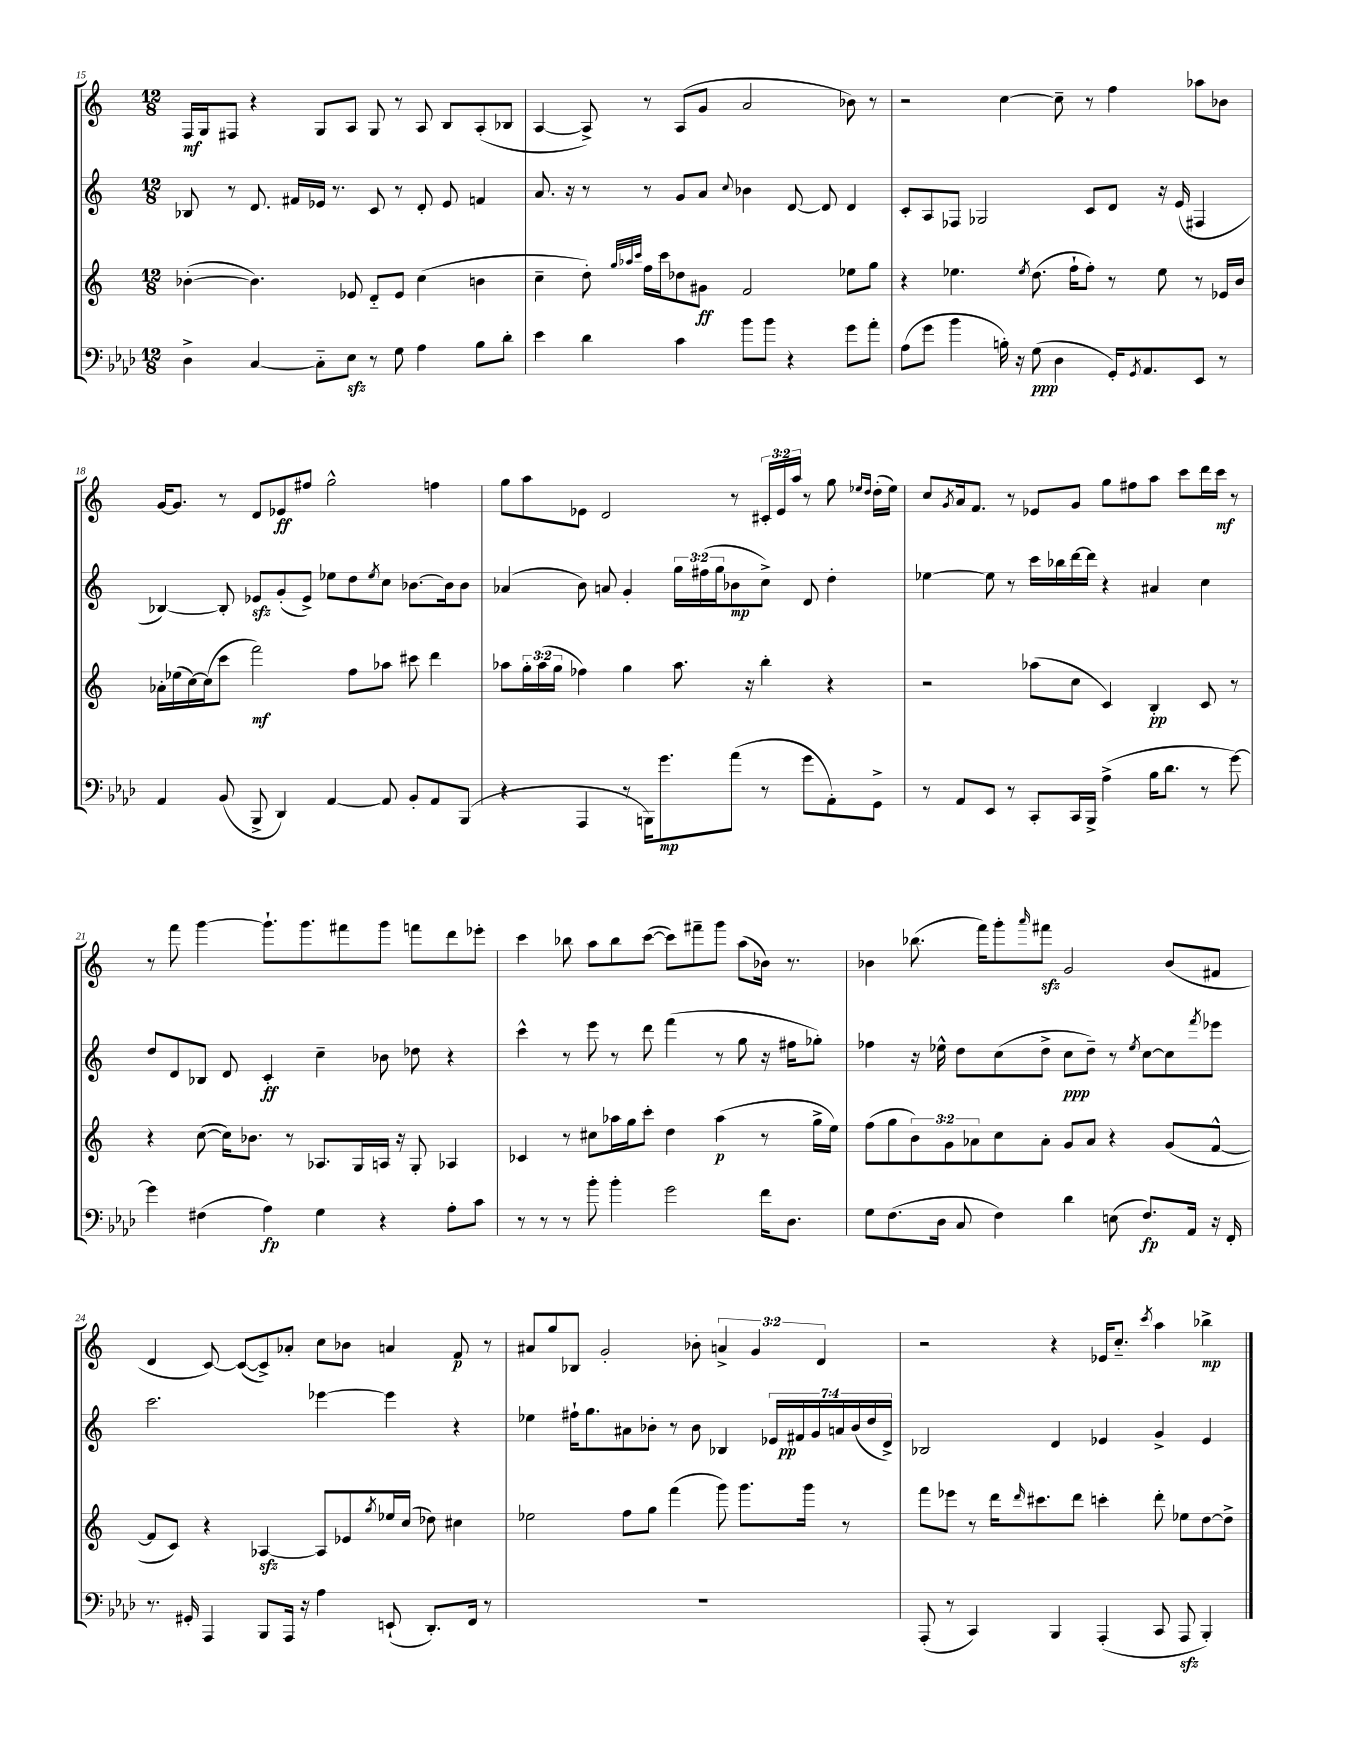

**kern	**dynam	**kern	**dynam	**kern	**dynam	**kern	**dynam
*part4	*part4	*part3	*part3	*part2	*part2	*part1	*part1
*staff4	*staff4	*staff3	*staff3	*staff2	*staff2	*staff1	*staff1
*clefF4	*	*clefG2	*	*clefG2	*	*clefG2	*
*k[b-e-a-d-]	*	*k[]	*	*k[]	*	*k[]	*
*M12/8	*	*M12/8	*	*M12/8	*	*M12/8	*
=15	=15	=15	=15	=15	=15	=15	=15
4D-^\	.	([4b-X'\	.	8B-X/	.	16F/LL	mf
.	.	.	.	.	.	16G/J	.
.	.	.	.	8r	.	8F#X/J	.
[4C/	.	4.b-\])	.	8.d/	.	4r	.
.	.	.	.	16f#X/LL	.	.	.
8C\L]	.	.	.	16e-X/JJ	.	8G/L	.
.	.	.	.	8.r	.	.	.
8E-zz\J	.	8e-X/	.	.	.	8A/J	.
8r	.	8d/L	.	8c/	.	8G/	.
8G\	.	8e-/J	.	8r	.	8r	.
4A-\	.	(4cc\	.	8d'/	.	8A/	.
.	.	.	.	8e-/	.	8B/L	.
8B-\L	.	4bn\	.	4fn/	.	(8A'/	.
8d-'\J	.	.	.	.	.	8B-X/J	.
=16	=16	=16	=16	=16	=16	=16	=16
4e-\	.	4cc~\	.	8.a/	.	[4A/	.
.	.	.	.	16r	.	.	.
4d-\	.	8dd'\)	.	8r	.	8A^/])	.
.	.	32qqgg/LLL	.	.	.	.	.
.	.	32qqaa-X/	.	.	.	.	.
.	.	32qqccc/JJJ	.	.	.	.	.
.	.	16ff\LL	.	8r	.	8r	.
.	.	16ccc\J	.	.	.	.	.
4c\	.	8dd-X\	.	8g/L	.	(8A/L	.
.	.	8g#X\J	ff	8a/J	.	8g/J	.
.	.	.	.	8qqcc/	.	.	.
8b-\L	.	2f/	.	4b-X\	.	2a/	.
8b-\J	.	.	.	.	.	.	.
4r	.	.	.	[8d/	.	.	.
.	.	.	.	8d/]	.	.	.
8g\L	.	8ee-X\L	.	4d/	.	8b-X\)	.
8a-'\J	.	8gg\J	.	.	.	8r	.
=17	=17	=17	=17	=17	=17	=17	=17
(8A-\L	.	4r	.	8c'/L	.	2r	.
8g\J	.	.	.	8A/	.	.	.
4b-\	.	4.ee-X\	.	8F-X/J	.	.	.
.	.	.	.	2G-X/	.	.	.
16Bn'\)	.	.	.	.	.	[4cc\	.
16r	.	.	.	.	.	.	.
.	.	8qee-/	.	.	.	.	.
(8G\	ppp	(8.dd\	.	.	.	.	.
4D-\	.	.	.	.	.	8cc~\]	.
.	.	16ff`\KL	.	.	.	.	.
.	.	8ff'\J)	.	8c/L	.	8r	.
16GG'/KL)	.	8r	.	8d/J	.	4ff\	.
8qGG/	.	.	.	.	.	.	.
8.AA-/	.	.	.	.	.	.	.
.	.	8ee-\	.	16r	.	.	.
.	.	.	.	(16e/	.	.	.
8EE-/J	.	8r	.	4F#X/	.	8aa-X\L	.
8r	.	16e-X/LL	.	.	.	8b-X\J	.
.	.	16b/JJ	.	.	.	.	.
!!LO:LB:g=z
=18	=18	=18	=18	=18	=18	=18	=18
4AA-/	.	16a-X'\LL	.	[4B-X/)	.	[16g/KL	.
.	.	(16ee-X\	.	.	.	8.g/J]	.
.	.	[16cc\)	.	.	.	.	.
.	.	(16cc\J]	.	.	.	.	.
(8BB-/	.	8ccc\J	.	8B-'/]	.	8r	.
8BBB-^/	.	2fff\)	mf	8e-Xzz/L	.	8d/L	.
4DD-/)	.	.	.	(8g'/	.	8e-X/	ff
.	.	.	.	8e-^/J)	.	8ff#X/J	.
[4AA-/	.	.	.	8ee-X\L	.	2gg^^\	.
.	.	8ff\L	.	8dd\	.	.	.
.	.	.	.	8qee-/	.	.	.
8AA-/]	.	8aa-X\J	.	8cc\J	.	.	.
8BB-'/L	.	8ccc#X\	.	[8.b-X\L	.	.	.
8AA-/	.	4ddd\	.	.	.	4ffn\	.
.	.	.	.	16b-\k]	.	.	.
(8BBB-/J	.	.	.	8b-\J	.	.	.
=19	=19	=19	=19	=19	=19	=19	=19
4r	.	8aa-X\L	.	(4a-X/	.	8gg\L	.
.	.	24gg'\L	.	.	.	8aa\	.
.	.	(24aa-\	.	.	.	.	.
.	.	24gg\JJ	.	.	.	.	.
4AAA-/	.	4ff-X\)	.	8b\)	.	8e-X\J	.
.	.	.	.	8an/	.	2d/	.
8r	.	4gg\	.	4g'/	.	.	.
16BBBn\KL)	.	.	.	.	.	.	.
8.g\	mp	.	.	.	.	.	.
.	.	8.aa-\	.	24gg\LL	.	.	.
.	.	.	.	(24ff#X\	.	.	.
.	.	.	.	24gg\J	.	.	.
(8a-\J	.	.	.	8b-X\	mp	8r	.
.	.	16r	.	.	.	.	.
8r	.	4bb'\	.	8cc^\J)	.	24c#X'/LL	.
.	.	.	.	.	.	24e-/	.
.	.	.	.	.	.	24aa/JJ	.
8g\L	.	.	.	8d/	.	8r	.
8AA-'\)	.	4r	.	4dd'\	.	8gg\	.
.	.	.	.	.	.	16qqee-X/LL	.
.	.	.	.	.	.	16qqdd/JJ	.
8GG^\J	.	.	.	.	.	(16dd'\LL	.
.	.	.	.	.	.	16ee-\JJ)	.
=20	=20	=20	=20	=20	=20	=20	=20
8r	.	2r	.	[4ee-X\	.	8cc/L	.
.	.	.	.	.	.	8qg/	.
8AA-/L	.	.	.	.	.	16a/k	.
.	.	.	.	.	.	8.f/J	.
8EE-/J	.	.	.	8ee-\]	.	.	.
8r	.	.	.	8r	.	8r	.
8CC'/L	.	(8aa-X\L	.	16ccc\LL	.	8e-X/L	.
.	.	.	.	16bb-X\	.	.	.
16CC/L	.	8cc\J	.	[16ddd\	.	8g/J	.
16BBB-^/JJ	.	.	.	16ddd\JJ]	.	.	.
(4A-^\	.	4c/)	.	4r	.	8gg\L	.
.	.	.	.	.	.	8ff#X\	.
16B-\KL	.	4B'/	pp	4a#X/	.	8aa\J	.
8.d-\J	.	.	.	.	.	.	.
.	.	.	.	.	.	8ccc\L	.
8r	.	8c/	.	4cc\	.	16ddd\L	.
.	.	.	.	.	.	16ccc\JJ	mf
[8g\)	.	8r	.	.	.	8r	.
!!LO:LB:g=z
=21	=21	=21	=21	=21	=21	=21	=21
4g\]	.	4r	.	8dd/L	.	8r	.
.	.	.	.	8d/	.	8fff\	.
(4F#X\	.	([8cc\	.	8B-X/J	.	[4ggg\	.
.	.	16cc\KL])	.	8d/	.	.	.
.	.	8.b-X\J	.	.	.	.	.
4A-\)	fp	.	.	4c'/	ff	8.ggg`\L]	.
.	.	8r	.	.	.	.	.
.	.	.	.	.	.	8.ggg\	.
4G\	.	8.A-X/L	.	4cc~\	.	.	.
.	.	.	.	.	.	8fff#X\	.
.	.	16G/L	.	.	.	.	.
4r	.	16An/JJ	.	8b-X\	.	8ggg\J	.
.	.	16r	.	.	.	.	.
.	.	8G'/	.	8dd-X\	.	8fffn\L	.
8A-'\L	.	4A-X/	.	4r	.	8ddd\	.
8c\J	.	.	.	.	.	8eee-X'\J	.
=22	=22	=22	=22	=22	=22	=22	=22
8r	.	4c-X/	.	4ccc^^\	.	4ccc\	.
8r	.	.	.	.	.	.	.
8r	.	8r	.	8r	.	8bb-X\	.
8b-'\	.	8cc#X\L	.	8eee\	.	8aa\L	.
4b-'\	.	16aa-X\L	.	8r	.	8bb-\	.
.	.	16gg\J	.	.	.	.	.
.	.	8ccc'\J	.	8ddd\	.	([8ccc\J	.
2g\	.	4dd\	.	(4fff\	.	8ccc\L])	.
.	.	.	.	.	.	8fff#X~\	.
.	.	(4aa-\	p	8r	.	8ggg\J	.
.	.	.	.	8gg\	.	(8aa\L	.
16f\KL	.	8r	.	16r	.	16b-X\Jk)	.
8.D-\J	.	.	.	16ff#X\KL	.	8.r	.
.	.	16gg^\LL	.	8gg-X'\J)	.	.	.
.	.	16ee\JJ)	.	.	.	.	.
=23	=23	=23	=23	=23	=23	=23	=23
8G\L	.	(8ff\L	.	4ff-X\	.	4b-X\	.
(8.F\	.	8gg\	.	.	.	.	.
.	.	12b\)	.	16r	.	(8.bb-X\	.
16D-\Jk	.	.	.	16ee-X^^\	.	.	.
.	.	12g\	.	.	.	.	.
8C/	.	.	.	8dd\L	.	.	.
.	.	12a-X\	.	.	.	.	.
.	.	.	.	.	.	16fff\KL)	.
4F\)	.	8cc\	.	(8cc\	.	8ggg'\	.
.	.	.	.	.	.	16qqaaa/	.
.	.	8a-'\J	.	8dd^\J	.	8fff#Xzz\J	.
4d-\	.	8g/L	.	8cc\L	ppp	2g/	.
.	.	8a-/J	.	8dd~\J)	.	.	.
(8En\	.	4r	.	8r	.	.	.
.	.	.	.	8qee-/	.	.	.
8.F/L)	fp	.	.	[8cc\L	.	.	.
.	.	(8g/L	.	8cc\]	.	(8b-/L	.
16AA-/Jk	.	.	.	.	.	.	.
.	.	.	.	8qfff/	.	.	.
16r	.	[8f^^/J	.	8eee-X\J	.	8f#X/J	.
16FF'/	.	.	.	.	.	.	.
!!LO:LB:g=z
=24	=24	=24	=24	=24	=24	=24	=24
8.r	.	8f/L]	.	2.ccc\	.	4d/	.
.	.	8c/J)	.	.	.	.	.
16GG#X'/	.	.	.	.	.	.	.
4AAA-/	.	4r	.	.	.	[8c/)	.
.	.	.	.	.	.	(8c/L_	.
8BBB-/L	.	[4A-Xzz/	.	.	.	8c^/])	.
16AAA-/Jk	.	.	.	.	.	8a-X'/J	.
16r	.	.	.	.	.	.	.
4A-\	.	8A-/L]	.	[4eee-X\	.	8cc\L	.
.	.	8e-X/	.	.	.	8b-X\J	.
.	.	8qgg/	.	.	.	.	.
(8EEn`/	.	16ee-X/L	.	4eee-\]	.	4an/	.
.	.	(16cc/JJ	.	.	.	.	.
8.DD-'/L)	.	8dd-X\)	.	.	.	.	.
.	.	4cc#X\	.	4r	.	8f/	p
16FF/Jk	.	.	.	.	.	.	.
8r	.	.	.	.	.	8r	.
=25	=25	=25	=25	=25	=25	=25	=25
1.r	.	2ee-X\	.	4ee-X\	.	8a#X/L	.
.	.	.	.	.	.	8gg/	.
.	.	.	.	16ff#X`\KL	.	8B-X/J	.
.	.	.	.	8.gg\	.	.	.
.	.	.	.	.	.	2g'/	.
.	.	8ff\L	.	8a#X\	.	.	.
.	.	8gg\J	.	8b-X'\J	.	.	.
.	.	(4fff\	.	8r	.	.	.
.	.	.	.	8b-\	.	8b-X'\	.
.	.	8ggg\)	.	4B-X/	.	6an^/	.
.	.	8.ggg\L	.	.	.	.	.
.	.	.	.	.	.	6g/	.
.	.	.	.	28e-X/LL	.	.	.
.	.	.	.	28f#X/	pp	.	.
.	.	16ggg\Jk	.	.	.	.	.
.	.	.	.	28g/	.	.	.
.	.	.	.	.	.	6d/	.
.	.	.	.	28an/	.	.	.
.	.	8r	.	.	.	.	.
.	.	.	.	(28b-/	.	.	.
.	.	.	.	28dd/	.	.	.
.	.	.	.	28d^/JJ)	.	.	.
=26	=26	=26	=26	=26	=26	=26	=26
(8AAA-'/	.	8fff\L	.	2B-X/	.	2r	.
8r	.	8eee-X\J	.	.	.	.	.
4CC/)	.	8r	.	.	.	.	.
.	.	16ddd\KL	.	.	.	.	.
.	.	16qqddd/	.	.	.	.	.
.	.	8.ccc#X\	.	.	.	.	.
4BBB-/	.	.	.	4d/	.	4r	.
.	.	8ddd\J	.	.	.	.	.
(4AAA-'/	.	4cccn'\	.	4e-X/	.	16e-X/KL	.
.	.	.	.	.	.	8.cc/J	.
.	.	.	.	.	.	8qccc/	.
8CC/	.	8ddd'\	.	4g^/	.	4aa\	.
8AAA-zz/	.	8ee-X\L	.	.	.	.	.
4BBB-'/)	.	[8dd\	.	4e-/	.	4bb-X^\	mp
.	.	8dd^\J]	.	.	.	.	.
==	==	==	==	==	==	==	==
*-	*-	*-	*-	*-	*-	*-	*-
